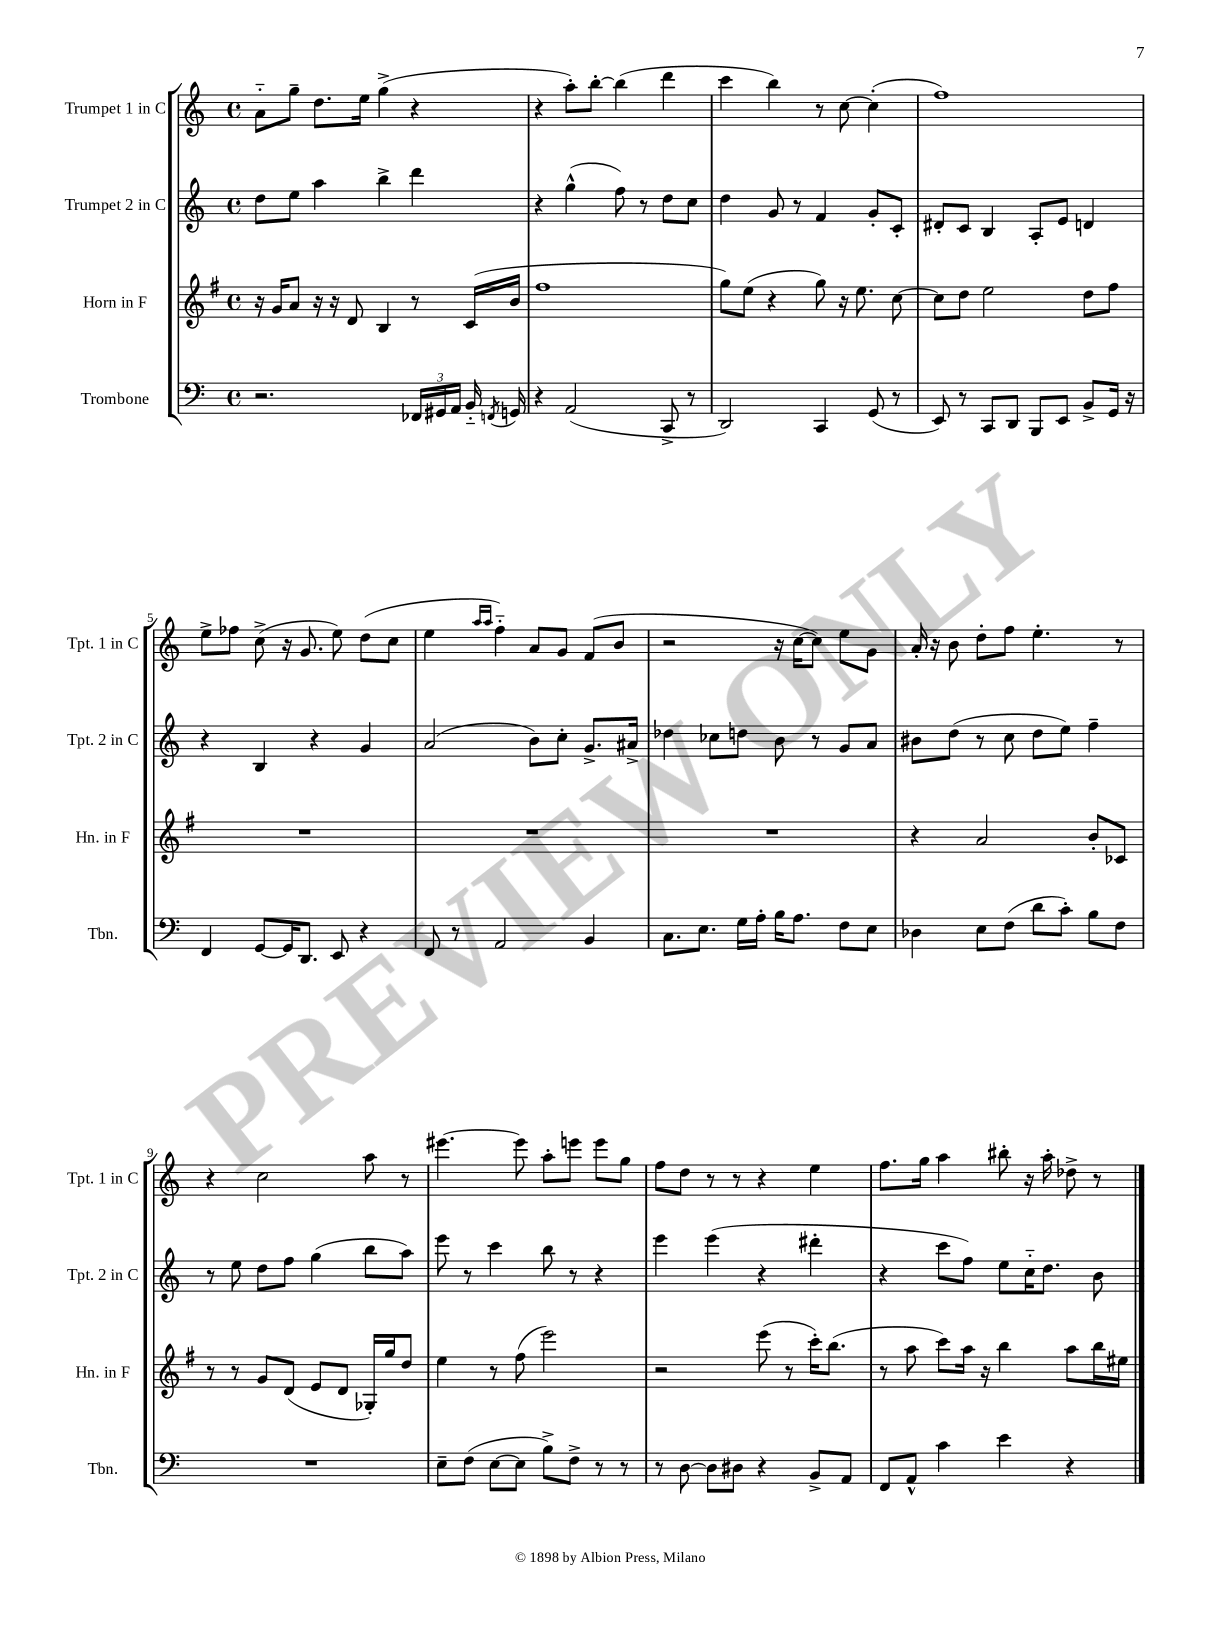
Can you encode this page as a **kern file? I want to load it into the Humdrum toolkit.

**kern	**kern	**kern	**kern
*staff4	*staff3	*staff2	*staff1
*clefF4	*clefG2	*clefG2	*clefG2
*k[]	*k[f#]	*k[]	*k[]
*M4/4	*M4/4	*M4/4	*M4/4
*met(c)	*met(c)	*met(c)	*met(c)
2.r	16r	8dd	8a'~
.	16g	.	.
.	8a	8ee	8gg~
.	16r	4aa	8.dd
.	16r	.	.
.	8d	.	.
.	.	.	16ee
.	4B	4bb^	(4gg^
24FF-	8r	4ddd	4r
24GG#	.	.	.
24AA	.	.	.
16BB'~	(16c	.	.
8qFF	.	.	.
16GG	16b	.	.
=	=	=	=
4r	1ff#	4r	4r
(2AA	.	(4gg^^	8aa')
.	.	.	[8bb'
.	.	8ff)	(4bb]
.	.	8r	.
8CC^	.	8dd	4ddd
8r	.	8cc	.
=	=	=	=
2DD)	8gg)	4dd	4ccc
.	(8ee	.	.
.	4r	8g	4bb)
.	.	8r	.
4CC	8gg)	4f	8r
.	16r	.	[8cc
.	8.ee	.	.
(8GG	.	8g'	(4cc']
8r	[8cc	8c'	.
=	=	=	=
8EE)	8cc]	8d#'	1ff)
8r	8dd	8c	.
8CC	2ee	4B	.
8DD	.	.	.
8BBB	.	8A'	.
8EE	.	8e	.
8BB^	8dd	4d	.
16GG	8ff#	.	.
16r	.	.	.
=	=	=	=
4FF	1r	4r	8ee^
.	.	.	8ff-
[8GG	.	4B	(8cc^
16GG]	.	.	16r
8.DD	.	.	8.g
.	.	4r	.
8EE	.	.	8ee)
4r	.	4g	(8dd
.	.	.	8cc
=	=	=	=
8FF	1r	(2a	4ee
8r	.	.	.
.	.	.	16qqaa
.	.	.	16qqaa
2AA	.	.	4ff'~)
.	.	8b)	8a
.	.	8cc'	8g
4BB	.	8.g^	(8f
.	.	.	8b
.	.	16a#^	.
=	=	=	=
8.C	1r	4dd-	2r
8.E	.	.	.
.	.	8cc-	.
16G	.	8dd	.
16A'	.	.	.
16B	.	8b	16r
8.A	.	.	[16cc
.	.	8r	8cc])
8F	.	8g	8ee
8E	.	8a	8g
=	=	=	=
4D-	4r	8b#	16a'
.	.	.	16r
.	.	(8dd	8b
8E	2a	8r	8dd'
(8F	.	8cc	8ff
8d	.	8dd	4.ee'
8c')	.	8ee)	.
8B	8b'	4ff~	.
8F	8c-	.	8r
=	=	=	=
1r	8r	8r	4r
.	8r	8ee	.
.	8g	8dd	2cc
.	(8d	8ff	.
.	8e	(4gg	.
.	8d	.	.
.	16G-')	8bb	8aa
.	16gg	.	.
.	8dd	8aa)	8r
=	=	=	=
8E~	4ee	8eee	[4.eee#
(8F	.	8r	.
[8E	8r	4ccc	.
8E]	(8ff#	.	8eee#]
8B^)	2eee)	8bb	8aa'
8F^	.	8r	8eee
8r	.	4r	8eee
8r	.	.	8gg
=	=	=	=
8r	2r	4eee	8ff
[8D	.	.	8dd
8D]	.	(4eee	8r
8D#	.	.	8r
4r	(8eee	4r	4r
.	8r	.	.
8BB^	16ccc')	4ddd#'	4ee
.	(8.bb	.	.
8AA	.	.	.
=	=	=	=
8FF	8r	4r	8.ff
8AA^^	8aa	.	.
.	.	.	16gg
4c	8ccc)	8ccc	4aa
.	16aa	8ff)	.
.	16r	.	.
4e	4bb	8ee	8bb#'
.	.	16cc'~	16r
.	.	8.dd	16aa'
4r	8aa	.	8dd-^
.	16bb	8b	8r
.	16ee#	.	.
==	==	==	==
*-	*-	*-	*-
